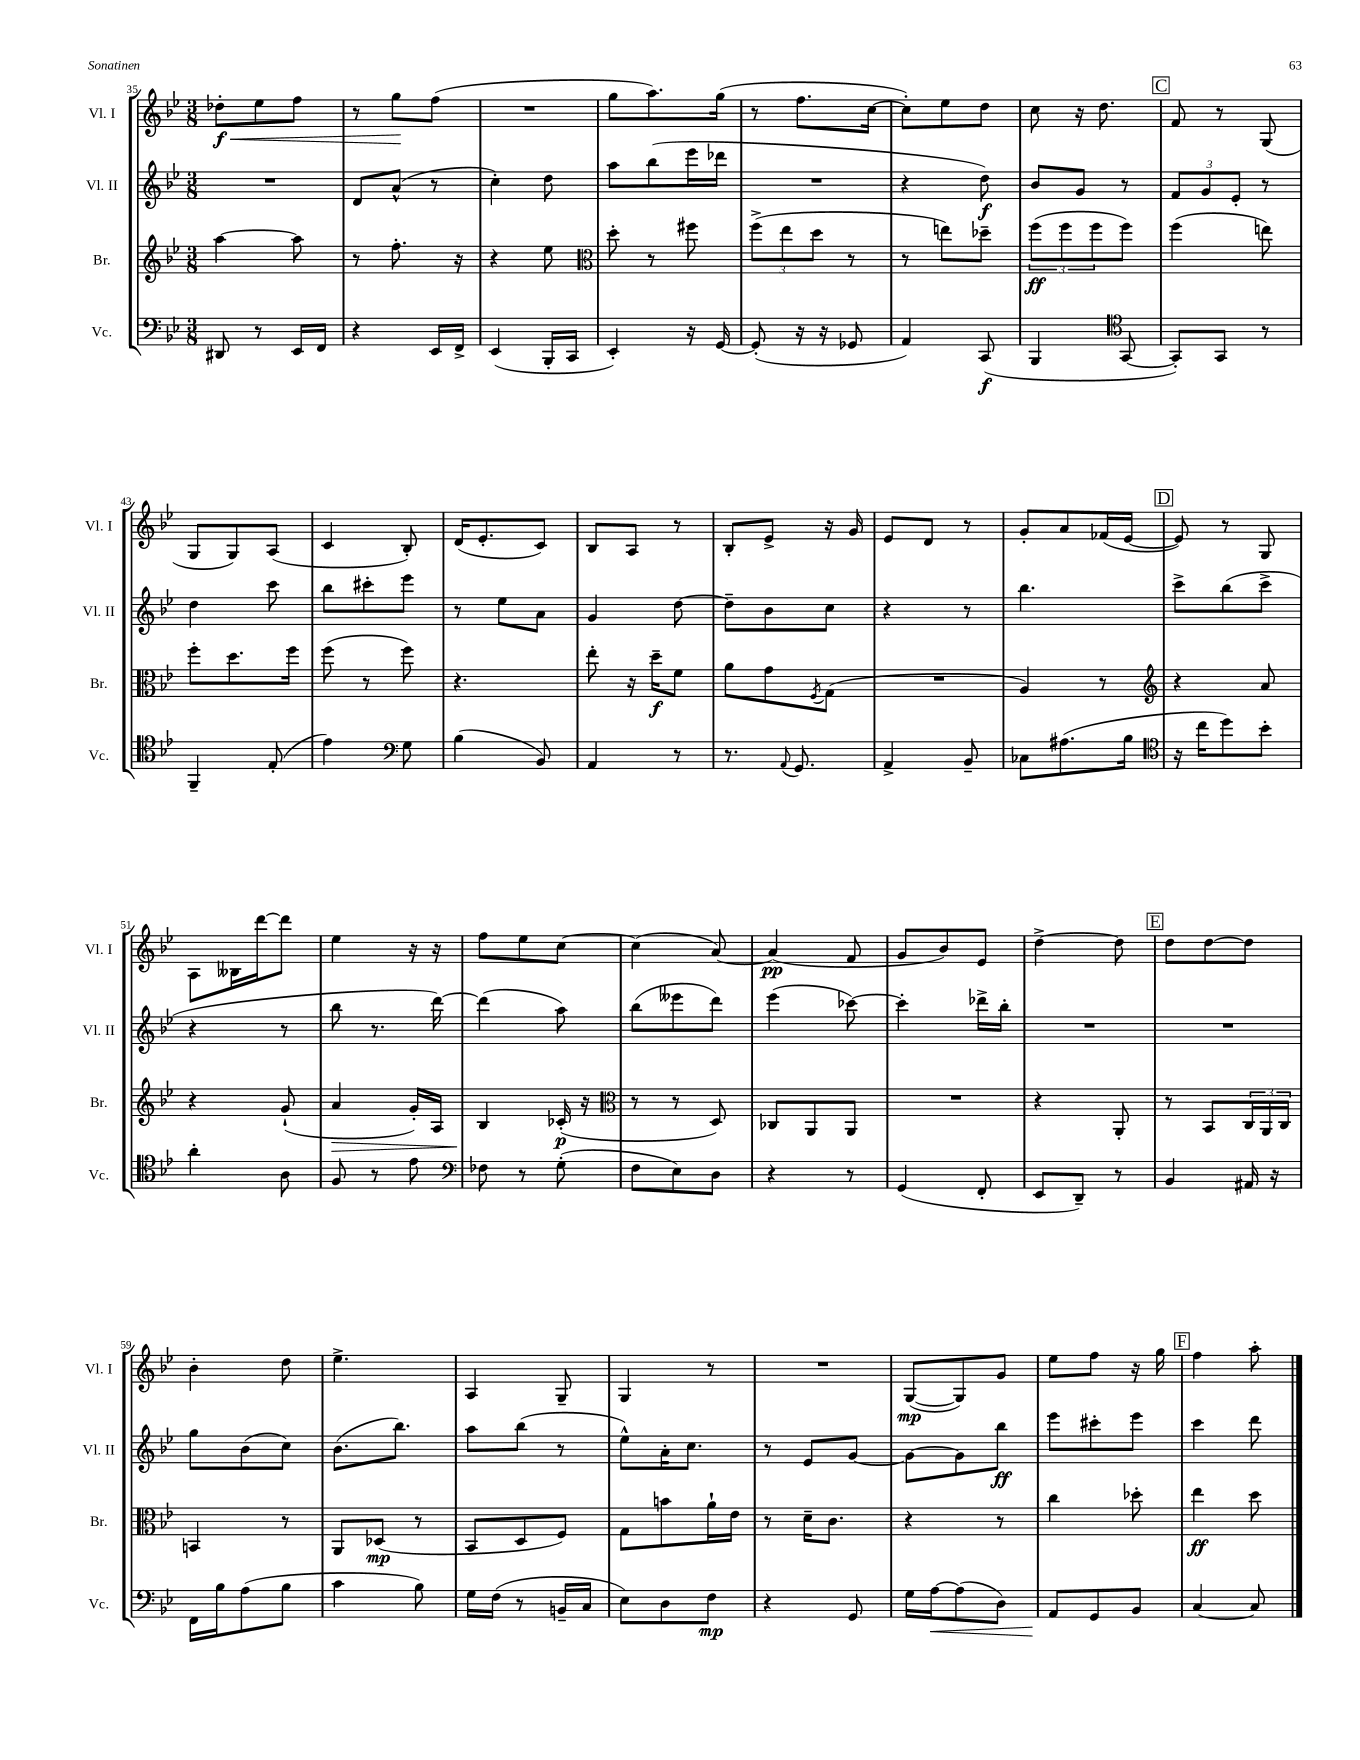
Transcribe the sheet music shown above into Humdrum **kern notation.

**kern	**kern	**kern	**kern
*staff4	*staff3	*staff2	*staff1
*clefF4	*clefG2	*clefG2	*clefG2
*k[b-e-]	*k[b-e-]	*k[b-e-]	*k[b-e-]
*M3/8	*M3/8	*M3/8	*M3/8
8DD#	[4aa	4.r	8dd-'
8r	.	.	8ee-
16EE-	8aa]	.	8ff
16FF	.	.	.
=	=	=	=
4r	8r	8d	8r
.	8.ff'	(8a^^	8gg
16EE-	.	8r	(8ff
16FF^	16r	.	.
=	=	=	=
(4EE-	4r	4cc')	4.r
16BBB-'	8ee-	8dd	.
16CC	.	.	.
=	=	=	=
*	*clefC3	*	*
4EE-')	8dd'	8aa	8gg
.	8r	(8bb-	8.aa)
16r	8ff#	16eee-	.
[16GG	.	16ddd-	(16gg
=	=	=	=
(8GG']	(12ff^	4.r	8r
.	12ee-	.	.
16r	.	.	8.ff
.	12dd	.	.
16r	.	.	.
8GG-	8r	.	.
.	.	.	[16cc
=	=	=	=
4AA)	8r	4r	8cc'])
.	8ee)	.	8ee-
(8CC	8dd-~	8dd)	8dd
=	=	=	=
4BBB-	(12ff	8b-	8cc
.	12ff	.	.
.	.	8g	16r
.	12ff	.	.
.	.	.	8.dd
*clefC4	*	*	*
[8GG	8ff)	8r	.
=	=	=	=
8GG'])	(4ff	12f	8f
.	.	12g	.
8GG	.	.	8r
.	.	12e-'	.
8r	8ee)	8r	(8G
=	=	=	=
4FF~	8ff'	4dd	8G
.	8.dd	.	8G)
(8E-'	.	8ccc	(8A
.	16ff	.	.
=	=	=	=
4e-)	(8ff	8bb-	4c
.	8r	8ccc#'	.
*clefF4	*	*	*
8G	8ff)	8eee-	8B-')
=	=	=	=
(4B-	4.r	8r	(16d
.	.	.	8.e-'
.	.	8ee-	.
8BB-)	.	8a	8c)
=	=	=	=
4AA	8ee-'	4g	8B-
.	16r	.	8A
.	16dd~	.	.
8r	8f	[8dd	8r
=	=	=	=
8.r	8a	8dd~]	8B-'
.	8g	8b-	8e-^
8qqAA	.	.	.
8.GG	.	.	.
.	8qF	.	.
.	(8G	8cc	16r
.	.	.	16g
=	=	=	=
4AA^	4.r	4r	8e-
.	.	.	8d
8BB-~	.	8r	8r
=	=	=	=
8C-	4A)	4.bb-	8g'
(8.A#	.	.	8a
.	8r	.	(16f-
16B-	.	.	[16e-
=	=	=	=
*clefC4	*clefG2	*	*
16r	4r	8ccc^	8e-])
16cc	.	.	.
8dd)	.	(8bb-	8r
8b-'	8a	8ccc^	8G
=	=	=	=
4a'	4r	4r	8A
.	.	.	16B--
.	.	.	[16ddd
8A	(8g`	8r	8ddd]
=	=	=	=
8F	4a	8bb-	4ee-
8r	.	8.r	.
8e-	16g')	.	16r
.	16A	[16ddd)	16r
=	=	=	=
*clefF4	*	*	*
8F-	4B-	(4ddd]	8ff
8r	.	.	8ee-
(8G'	(16c-'	8aa)	[8cc
.	16r	.	.
=	=	=	=
*	*clefC3	*	*
8F	8r	(8bb-	(4cc]
8E-)	8r	8eee--	.
8D	8D)	8ddd)	[8a)
=	=	=	=
4r	8C-	(4eee-	(4a]
.	8AA	.	.
8r	8AA	[8ccc-)	8f
=	=	=	=
(4GG	4.r	4ccc-']	8g
.	.	.	8b-)
8FF'	.	16ddd-^	8e-
.	.	16bb-'	.
=	=	=	=
8EE-	4r	4.r	[4dd^
8DD~)	.	.	.
8r	8AA'	.	8dd]
=	=	=	=
4BB-	8r	4.r	8dd
.	8BB-	.	[8dd
16AA#	24C	.	8dd]
.	24AA	.	.
16r	.	.	.
.	24C	.	.
=	=	=	=
16FF	4BB	8gg	4b-'
16B-	.	.	.
(8A	.	(8b-	.
8B-	8r	8cc)	8dd
=	=	=	=
4c	8AA	(8.b-	4.ee-^
.	(8D-	.	.
.	.	8.bb-)	.
8B-)	8r	.	.
=	=	=	=
16G	8BB-	8aa	4A
(16F	.	.	.
8r	8D	(8bb-	.
16BB~	8F)	8r	8G~
16C	.	.	.
=	=	=	=
8E-)	8G	8ee-^^)	4G
8D	8b	16a'	.
.	.	8.cc	.
8F	16a`	.	8r
.	16e-	.	.
=	=	=	=
4r	8r	8r	4.r
.	16d~	8e-	.
.	8.c	.	.
8GG	.	[8g	.
=	=	=	=
16G	4r	8g_	([8G
[16A	.	.	.
(8A]	.	8g]	8G])
8D)	8r	8bb-	8g
=	=	=	=
8AA	4cc	8eee-	8ee-
8GG	.	8ccc#'	8ff
8BB-	8dd-'	8eee-	16r
.	.	.	16gg
=	=	=	=
[4C	4ee-	4ccc	4ff
8C]	8dd	8ddd	8aa'
==	==	==	==
*-	*-	*-	*-
